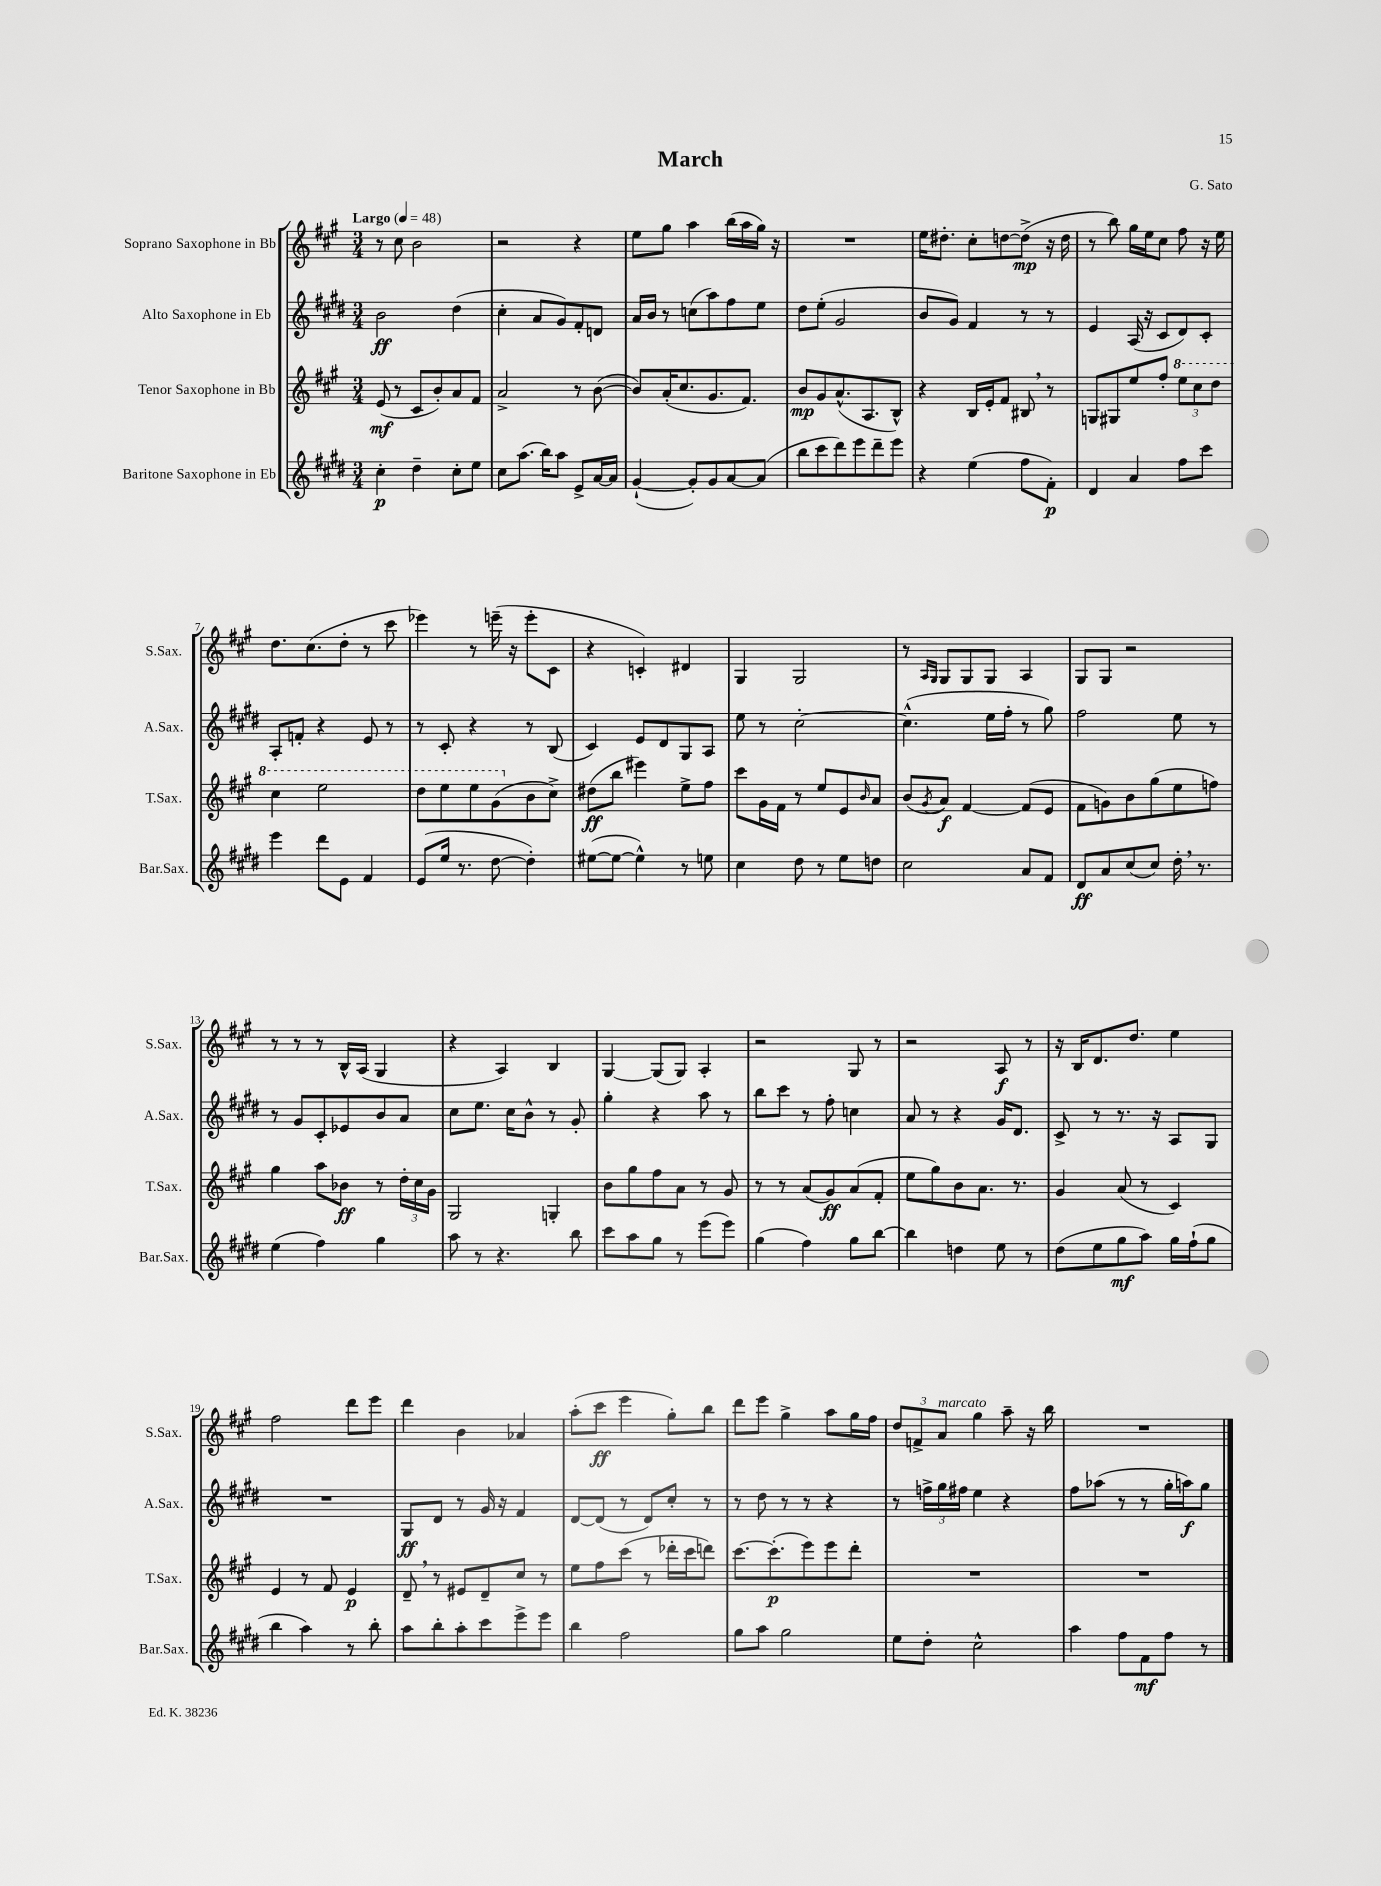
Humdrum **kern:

**kern	**kern	**kern	**kern
*staff4	*staff3	*staff2	*staff1
*clefG2	*clefG2	*clefG2	*clefG2
*k[f#c#g#d#]	*k[f#c#g#]	*k[f#c#g#d#]	*k[f#c#g#]
*M3/4	*M3/4	*M3/4	*M3/4
*MM48	*MM48	*MM48	*MM48
4cc#'	(8e	2b	8r
.	8r	.	8cc#
4dd#~	8c#	.	2b
.	8b')	.	.
8cc#'	8a	(4dd#	.
8ee	8f#	.	.
=	=	=	=
8cc#	2a^	4cc#'	2r
(8.aa	.	.	.
.	.	8a	.
16bb)	.	.	.
8aa	.	8g#)	.
8e^	8r	8f#'	4r
[16a	([8b	8d	.
16a]	.	.	.
=	=	=	=
([4g#`	8b])	16a	8ee
.	.	16b	.
.	(16a'	8r	8gg#
.	8.cc#	.	.
8g#'])	.	(8cc	4aa
8g#	8.g#	8aa)	.
[8a	.	8ff#	(16bb
.	8.f#)	.	16aa
(8a]	.	8ee	16gg#)
.	.	.	16r
=	=	=	=
8bb	8b	8dd#	2.r
8ccc#	8g#	(8ee'	.
8ddd#)	(8.a^^	2g#	.
8eee	.	.	.
.	8.A	.	.
8ddd#~	.	.	.
8eee	8B^^)	.	.
=	=	=	=
4r	4r	8b	16ee
.	.	.	8.dd#'
.	.	8g#)	.
(4ee	16B	4f#	8cc#'
.	16e'	.	.
.	8f#	.	[8dd
8ff#	8B#	8r	(8dd^]
8f#')	8r	8r	16r
.	.	.	16dd
=	=	=	=
4d#	8G	4e	8r
.	8G#	.	8bb)
4a	8ee	(16A	16gg#
.	.	16r	16ee
.	8ff#'	8c#	8cc#
8ff#	12eee	8d#)	8ff#
.	12ccc#	.	.
8ccc#	.	8c#'	16r
.	12ddd	.	.
.	.	.	16ee
=	=	=	=
4eee	4ccc#	8A'	8.dd
.	.	8f'	.
.	.	.	(8.cc#
8ddd#	2eee	4r	.
8e	.	.	8dd'
4f#	.	8e	8r
.	.	8r	8ccc#
=	=	=	=
(8e	8ddd	8r	4eee-)
16ee	8eee	8c#'	.
8.r	.	.	.
.	8eee	4r	8r
[8dd#	(8gg#	.	(16eee~
.	.	.	16r
4dd#'])	8b	8r	8eee'
.	8cc#^)	(8B	8c#
=	=	=	=
([8ee#	(8dd#	4c#)	4r
8ee#_	8bb	.	.
4ee#^^])	4eee#)	8e	4c')
.	.	8d#	.
8r	8ee^	8G#	4d#
8ee	8ff#	8A	.
=	=	=	=
4cc#	8ccc#	8ee	4G#
.	16g#	8r	.
.	16f#	.	.
8dd#	8r	[2cc#'	2G#
8r	8ee	.	.
8ee	8e	.	.
.	16qqb	.	.
8dd	8a	.	.
=	=	=	=
2cc#	(8b	(4.cc#^^]	8r
.	.	.	16qqA
.	8qg#	.	16qqG#
.	8a)	.	8G#
.	[4f#	.	8G#
.	.	16ee	8G#
.	.	16ff#'	.
8a	(8f#]	8r	4A
8f#	8e	8gg#)	.
=	=	=	=
8d#	8f#	2ff#	8G#
8a	8g)	.	8G#
(8cc#	8b	.	2r
8cc#)	(8gg#	.	.
16dd#'	8ee	8ee	.
8.r	.	.	.
.	8ff)	8r	.
=	=	=	=
(4ee	4gg#	8r	8r
.	.	8g#	8r
4ff#)	8aa	8c#'	8r
.	8b-	8e-	16B^^
.	.	.	(16A
4gg#	8r	8b	4G#
.	24dd'	8a	.
.	24cc#	.	.
.	24g#	.	.
=	=	=	=
8aa	2G#	8cc#	4r
8r	.	8.ee	.
4.r	.	.	4A)
.	.	16cc#	.
.	.	8b^^	.
.	4G'	8r	4B
8bb	.	8g#'	.
=	=	=	=
8ccc#	8b	4gg#'	[4G#
8aa	8gg#	.	.
8gg#	8ff#	4r	(8G#]
8r	8a	.	8G#)
(8eee	8r	8aa	4A'
8eee)	8g#	8r	.
=	=	=	=
(4gg#	8r	8bb	2r
.	8r	8ccc#	.
4ff#)	(8a	8r	.
.	8g#)	8ff#'	.
8gg#	(8a	4cc	8G#
[8bb	8f#'	.	8r
=	=	=	=
4bb]	8ee	8a	2r
.	8gg#)	8r	.
4dd	8b	4r	.
.	8.a	.	.
8ee	.	16g#	8A
.	8.r	8.d#	.
8r	.	.	8r
=	=	=	=
(8dd#	4g#	8c#^	16r
.	.	.	16B
8ee	.	8r	8.d
8gg#	(8a	8.r	.
.	.	.	8.dd
8aa)	8r	.	.
.	.	16r	.
16gg#	4c#)	8A	4ee
(16ff#`	.	.	.
8gg#	.	8G#	.
=	=	=	=
4bb	4e	2.r	2ff#
4aa)	8r	.	.
.	8f#	.	.
8r	4e	.	8ddd
8bb'	.	.	8eee
=	=	=	=
8aa	8d~	8G#	4ddd
8bb'	8r	8d#	.
8aa'	8e#	8r	4b
8ccc#	8d~	16g#	.
.	.	16r	.
8eee^	8cc#	4f#	4a-
8eee	8r	.	.
=	=	=	=
4bb	8ee	[8d#	(8aa'
.	8ff#	(8d#]	8ccc#
2ff#	(8ccc#	8r	4eee
.	8r	8d#)	.
.	16ddd-'	8cc#'	8gg#')
.	16ccc#	.	.
.	8ddd)	8r	8bb
=	=	=	=
8gg#	[8.ccc#	8r	8ddd
8aa	.	8dd#	8eee
.	(8.ccc#']	.	.
2gg#	.	8r	4gg#^
.	8eee)	8r	.
.	8eee	4r	8aa
.	8ddd'	.	16gg#
.	.	.	16ff#
=	=	=	=
8ee	2.r	8r	12dd
.	.	.	12f^
8dd#'	.	24ff^	.
.	.	24gg#	12a
.	.	24ff#	.
2cc#^^	.	4ee	4gg#
.	.	4r	8aa~
.	.	.	16r
.	.	.	16bb
=	=	=	=
4aa	2.r	8ff#	2.r
.	.	(8aa-	.
8ff#	.	8r	.
8f#	.	8r	.
8ff#	.	16gg#'	.
.	.	16aa)	.
8r	.	8gg#	.
==	==	==	==
*-	*-	*-	*-
